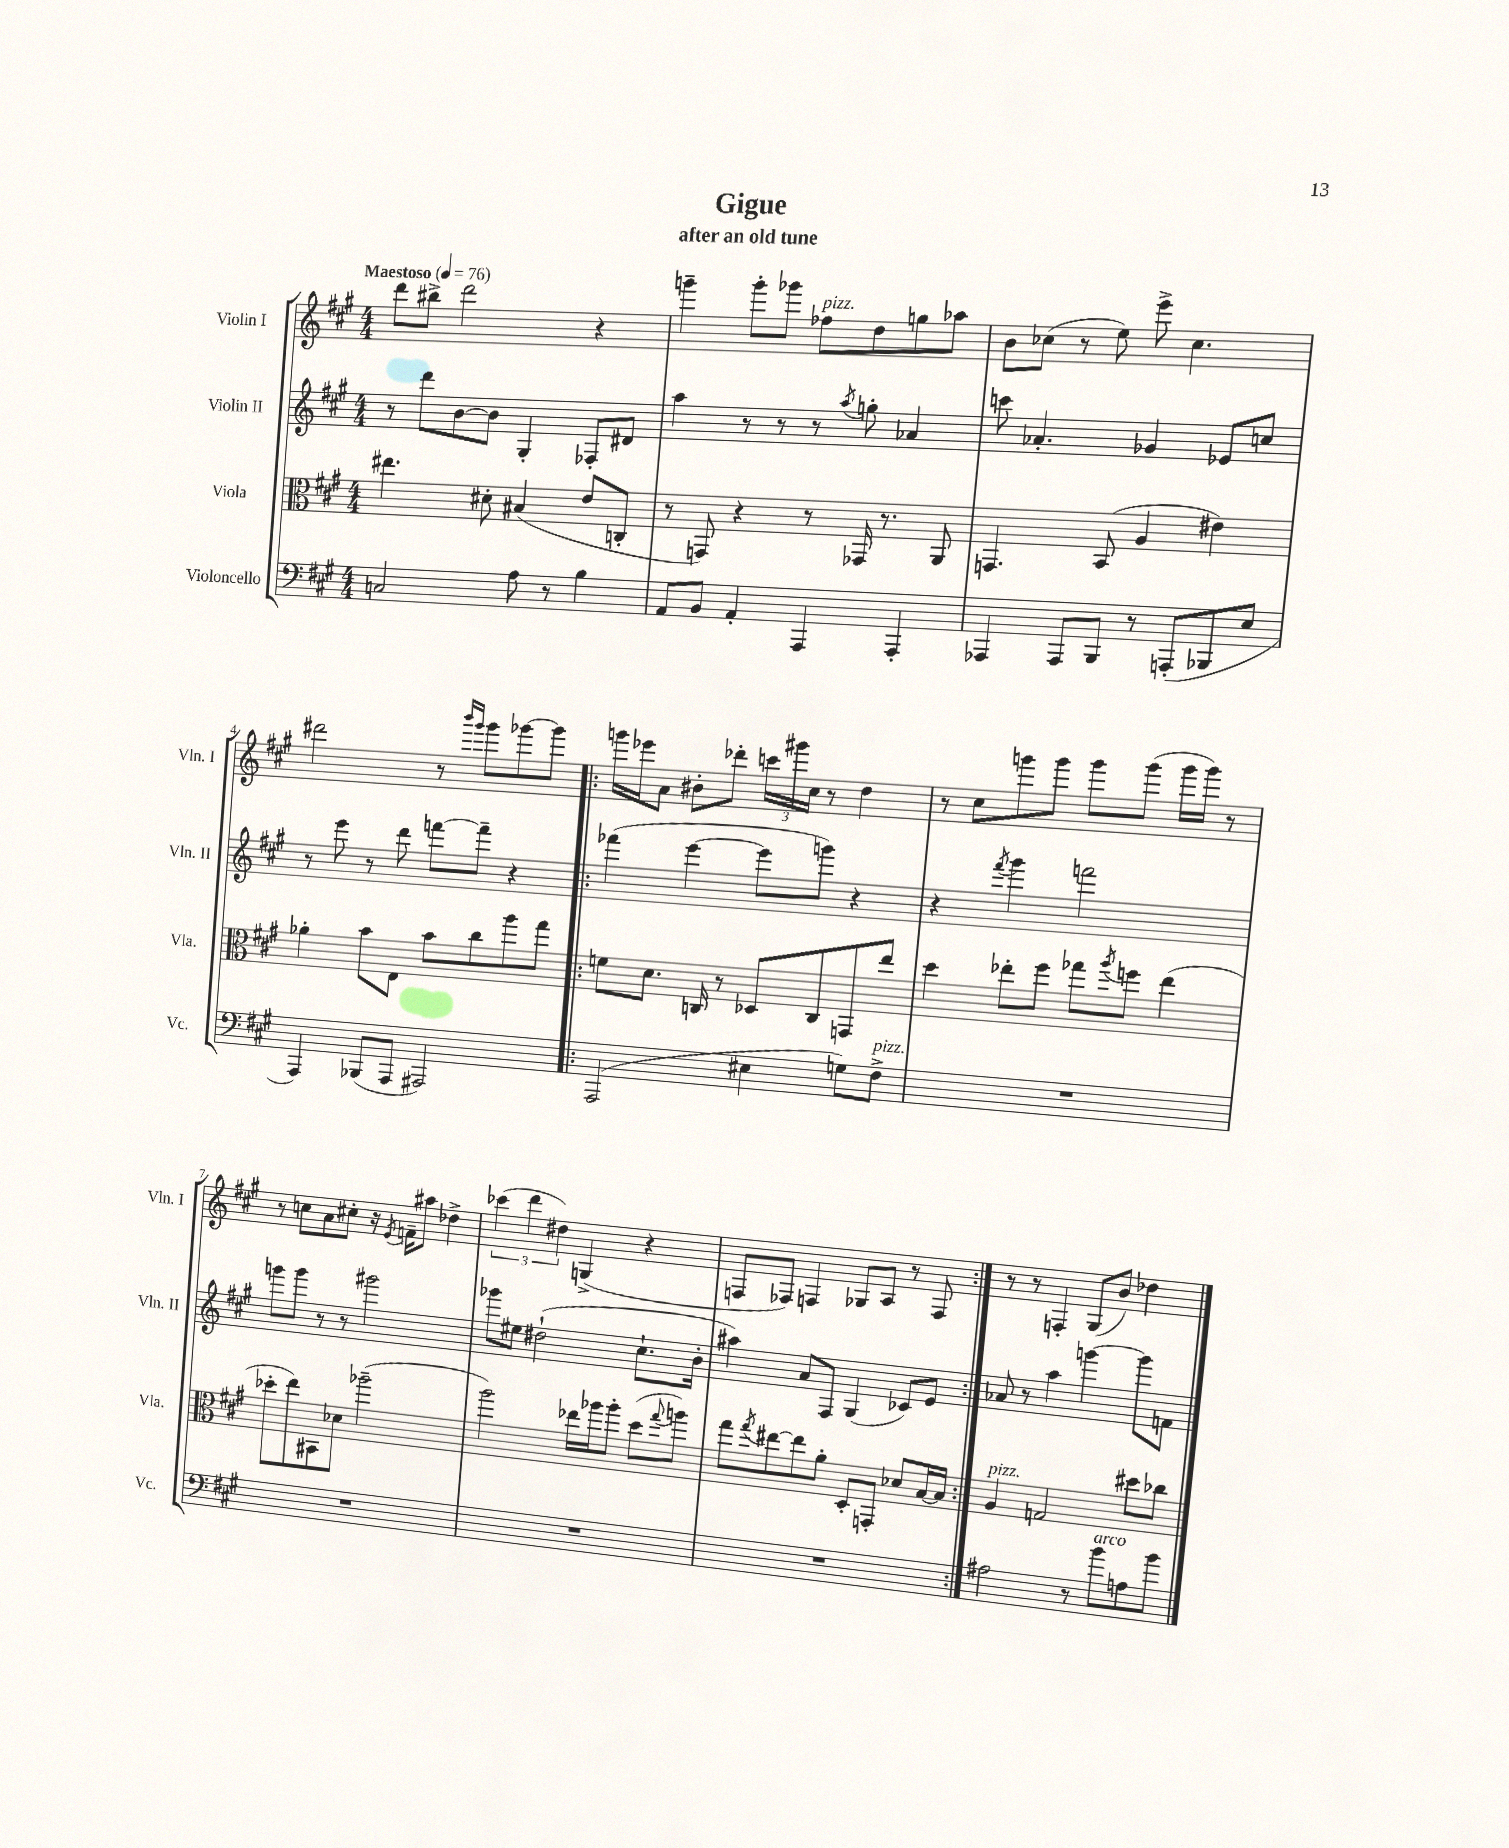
\header { title = "Gigue" subtitle = "after an old tune" }
<<
\new StaffGroup <<
\new Staff = "s0" \with { instrumentName = "Violin I" shortInstrumentName = "Vln. I" } {
    \clef treble \key a \major \numericTimeSignature \time 4/4 \tempo "Maestoso" 4 = 76
    d'''8 bis''8-> d'''2 r4 |
    g'''4-- g'''8-. ges'''8 fes''8^\markup { \italic "pizz." } d''8 g''8 aes''8 |
    b'8 ces''8( r8 e''8) e'''8-> ces''4. |
    dis'''2 r8 \grace { b'''16 gis'''16 } gis'''8 ges'''8~ ges'''8 |
    \repeat volta 2 { g'''16 ees'''16 a'8 bis'8-. des'''8-. \tuplet 3/2 { c'''16 gis'''16 cis''16 } r8 d''4 |
    r8 cis''8 g'''8 g'''8 g'''8 g'''8( g'''16 g'''16) r8 |
    r8 c''8 a'8 cis''8-. r16 \acciaccatura { e'8 } f'16-- ais''8 des''4-> |
    \tuplet 3/2 { ces'''4( d'''4 dis''4) } g4->( r4 |
    f8 fes8) f4 ges8 a8 r8 f8 | }
    r8 r8 f4-. gis8( b'8) des''4 \bar "|." |
}
\new Staff = "s1" \with { instrumentName = "Violin II" shortInstrumentName = "Vln. II" } {
    \clef treble \key a \major \numericTimeSignature \time 4/4
    r8 d'''8 b'8~ b'8 gis4-. fes8-. dis'8 |
    a''4 r8 r8 r8 \acciaccatura { a''8 } g''8-. aes'4 |
    c'''8 aes'4.-. ges'4 ees'8 c''8 |
    r8 e'''8 r8 d'''8 f'''8~ f'''8-- r4 |
    \repeat volta 2 { fes'''4( e'''4~ e'''8 g'''8) r4 |
    r4 \acciaccatura { fis'''8 } gis'''4 f'''2 |
    g'''8 g'''8 r8 r8 gis'''2 |
    ges'''8 eis''8 dis''2-!( cis''8.-! b'16-. |
    ais''4) a'8 fis8 gis4( ces'8) e'8 | }
    aes'8 r8 a''4 g'''4~ g'''8 f'8 \bar "|." |
}
\new Staff = "s2" \with { instrumentName = "Viola" shortInstrumentName = "Vla." } {
    \clef alto \key a \major \numericTimeSignature \time 4/4
    eis''4. dis'8-. bis4( e'8 c8-. |
    r8 g,8) r4 r8 ges,16 r8. a,8 |
    g,4. b,8( a4 eis'4) |
    aes'4-. b'8 e8 b'8 cis''8 a''8 gis''8 |
    \repeat volta 2 { f'8 d'8. c16 r8 des8 c8 g,8 e''8 |
    d''4 ees''8-. fis''8 ges''8 \acciaccatura { a''8 } f''8 ees''4( |
    des''8-. e''8) bis,8 des'8 aes''2--( |
    a''2) ees''16 aes''16 aes''8-. d''8( \appoggiatura { gis''8 } a''8) |
    gis''8 \acciaccatura { gis''8 } eis''8~ eis''8 a'8-. d8-. g,8-. des'8 b16~ b16 | }
    a4^\markup { \italic "pizz." } g2 dis''8 ces''8 \bar "|." |
}
\new Staff = "s3" \with { instrumentName = "Violoncello" shortInstrumentName = "Vc." } {
    \clef bass \key a \major \numericTimeSignature \time 4/4
    c2 a8 r8 b4 |
    a,8 b,8 a,4-. a,,4 a,,4-. |
    aes,,4 aes,,8 b,,8 r8 a,,8-.( bes,,8 e8 |
    a,,4) bes,,8( a,,8 ais,,2) |
    \repeat volta 2 { a,,2( eis4 g8) fis8->^\markup { \italic "pizz." } |
    R1 |
    R1 |
    R1 |
    R1 | }
    ais2 r8 b'8^\markup { \italic "arco" } a8 b'8 \bar "|." |
}
>>
>>
